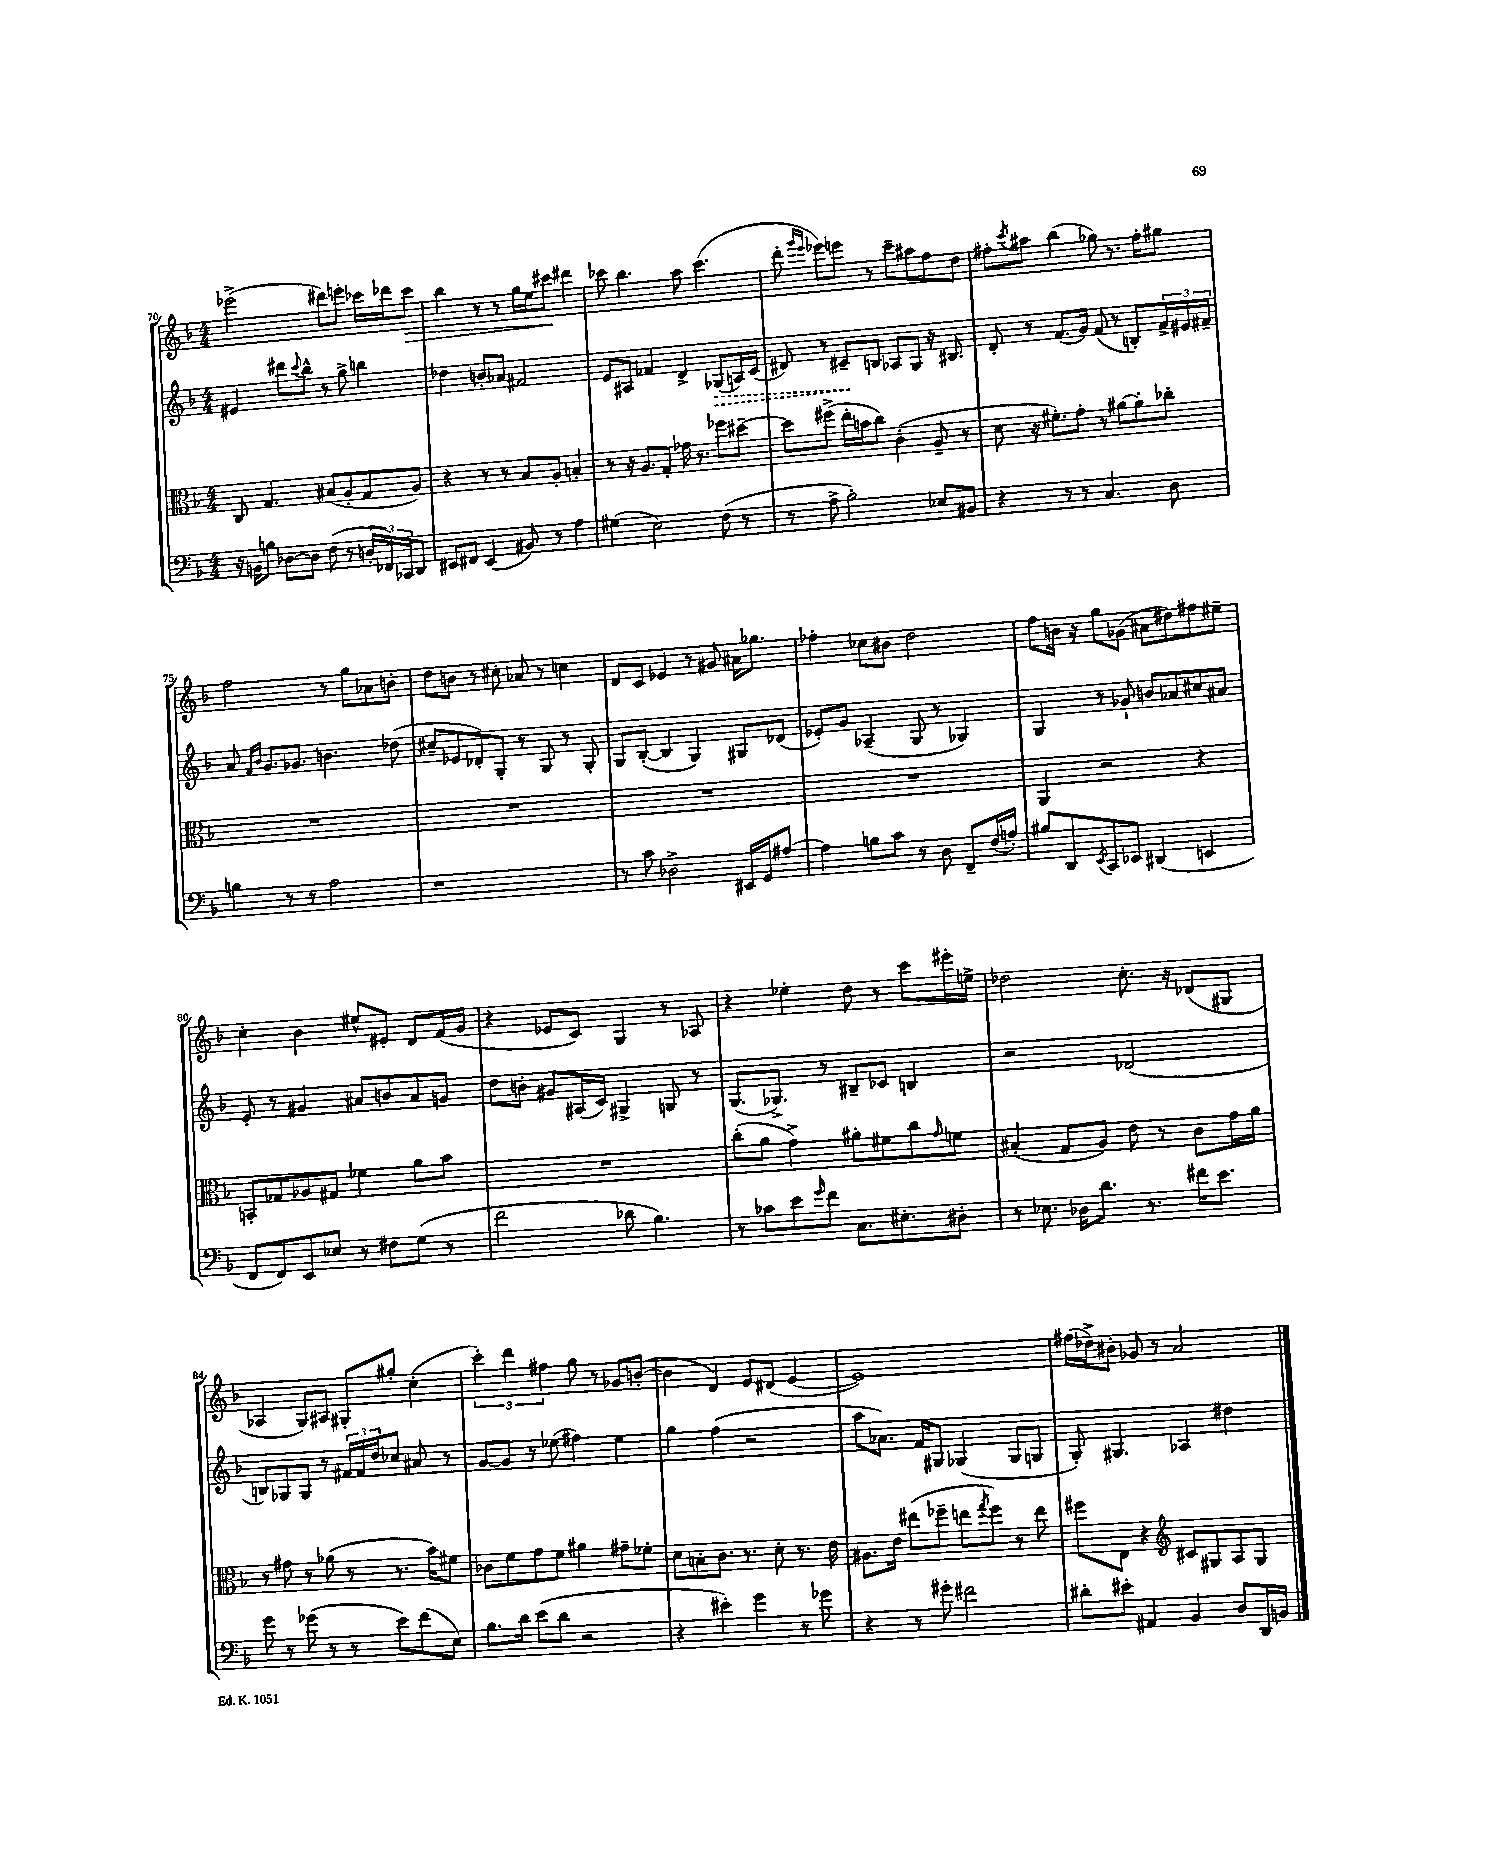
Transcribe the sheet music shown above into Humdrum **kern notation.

**kern	**kern	**kern	**kern
*staff4	*staff3	*staff2	*staff1
*clefF4	*clefC3	*clefG2	*clefG2
*k[b-]	*k[b-]	*k[b-]	*k[b-]
*M4/4	*M4/4	*M4/4	*M4/4
16r	8C/	4e#/	(2eee-^\
16BB\LK	.	.	.
8B\J	4.G/	.	.
[8D-\L	.	8ddd#\L	.
.	.	8qqccc/	.
8D-\]J	.	8bb-^^\J	.
(8F\	(8B#/L	8r	8ddd#\L)
8r	8A'/	8gg^\	8eee'\J
24D'/LL	8G/	4bb\	16ccc-\LL
24FF-/)	.	.	.
.	.	.	16ddd-\J
24CC-/J	.	.	.
8DD/J	8A/J)	.	8ccc-\J
=	=	=	=
8EE#/L	4r	4dd-\	4bb-\
8FF#/J	.	.	.
(4EE#/	8r	8b'/L	8r
.	8r	8a-/J	8r
8BB#/)	8B-/L	2f#/	16gg\LL
.	.	.	16ee\J
8r	8A'/J	.	8ccc#\J
4A\	4B'/	.	4ddd#\
=	=	=	=
(4G#\	8r	8e/L	8ccc-\
.	16r	8A#/J	4.bb-\
.	8.A/L	.	.
2E\)	.	4f-/	.
.	8G'/J	.	.
.	16g-\	4d^/	8aa\
.	8.r	.	.
.	.	.	(4.ccc-\
(8F\	8ff-\L	(8G-/L	.
8r	[8dd#~\J	16A/L)	.
.	.	(16c/JJ	.
=	=	=	=
8r	8dd#\]L	8d#/)	8ddd'\
.	.	.	16qqggg/LL
.	.	.	16qqeee/JJ
8A^\	(8ff#^\J	8r	8eee-\L)
2B-'\)	16ee'\LL	8c#~/L	8eee\J
.	16b\J	.	.
.	8cc\J)	8B/J	8r
.	(4c'\	8A-/L	8ccc~\L
.	.	8G/J	8aa#\
8E-/L	8A~/	16r	8ff\
.	.	8.B#/	.
8BB#/J	8r	.	8dd\J
=	=	=	=
4r	8d\	8d'/	8ff#'\L
.	.	.	8qccc/
.	16r	8r	8aa#\J
.	8.f#'\L)	.	.
8r	.	(8.f/L	(4bb-\
8r	8g'\J	.	.
.	.	16g/Jk)	.
4.C/	8r	(8f/	8gg-\)
.	[8a#\L	8r	8.r
.	8a#'\]	8B'/L)	.
.	.	.	16ff#'\LK
8D\	8cc-'\J	24f^/L	8gg#\J
.	.	24e#/	.
.	.	24f#~/JJ	.
=	=	=	=
4B\	1r	8a/	2ff\
.	.	16qqf/LL	.
.	.	16qqb-/JJ	.
.	.	8.g/L	.
8r	.	.	.
.	.	8.g-/J	.
8r	.	.	.
2A\	.	4.b\	8r
.	.	.	8gg\L
.	.	.	8a-\
.	.	(8dd-\	8b'\J
=	=	=	=
1r	1r	8cc#~/L	8dd\L
.	.	8e-/	8b\J
.	.	8d-'/)	8r
.	.	8G'/J	8cc#'\
.	.	8r	8a-/
.	.	8G/	8r
.	.	8r	4cc\
.	.	8G'/	.
=	=	=	=
8r	1r	8G/L	8d/L
8c\	.	([8B-'/J	8c/J
2D-^\	.	4B-/]	4e-/
.	.	4G/)	8r
.	.	.	8g#/
16EE#/LL	.	8G#/L	16a#\LK
16GG/J	.	.	8.gg-\J
[8A#/J	.	(8d-/J	.
=	=	=	=
4A#\]	1r	8e-'/L)	4ff-'\
.	.	8g/J	.
8B\L	.	(4A-~/	8cc-\L
8c\J	.	.	8b#\J
8r	.	8G/	2dd\
8D\	.	8r	.
8FF~/L	.	4G-/)	.
(16F/L	.	.	.
16A'/JJ)	.	.	.
=	=	=	=
8B#/L	4AA/	4G/	8ff\L
8DD/	.	.	16b\Jk
.	.	.	16r
8qEE/	.	.	.
8CC/	2r	8r	8gg\L
8EE-/J	.	8g-`/	(8g-\J
(4DD#/	.	8b/L	8a#\L
.	.	8a-/	8dd#\)
4EE/	4r	8cc#/	8ff#\
.	.	8a#/J	8ee#~\J
=	=	=	=
8FF/L	8BB'/L	8e'/	4cc'\
8FF/)	8G-/	8r	.
8EE/	8A-/	4g#/	4b-\
8E-/J	8G#/J	.	.
8r	4f-\	8a#/L	8ee#^^/L
8F#\L	.	8b/	8e#'/J
(8G\J	8a\L	8a#/	8d/L
8r	8b-\J	8g/J	(16f/L
.	.	.	16g/JJ
=	=	=	=
2f\	1r	8dd\L	4r
.	.	8b'\J	.
.	.	8g#/L	8e-/L
.	.	(16A#/L	8c/J)
.	.	16c/JJ)	.
8d-\	.	4G#^/	4G/
4.B-\)	.	.	.
.	.	8G/	8r
.	.	8r	8A-/
=	=	=	=
8r	(8cc'\L	(8.G/L	4r
8c-\L	8a\J	.	.
.	.	8.G-^/J)	.
8e\	4g^\)	.	4ee-'\
16qqg/	.	.	.
8f\J	.	8r	.
8.C\L	8a#'\L	8B#~/L	8dd\
.	8f#\	8c-/J	8r
8.E#'\	.	.	.
.	8cc\	4B/	8ccc\L
.	16qqg/	.	.
8D#'\J	8f\J	.	16eee#'\L
.	.	.	16ee^\JJ
=	=	=	=
8r	(4B#'/	2r	2dd-\
8.E-\	.	.	.
.	8G/L	.	.
16D-\LK	.	.	.
8.d\J	8A/J)	.	.
.	8e\	(2d-/	8.cc'\
8.r	.	.	.
.	8r	.	.
.	.	.	16r
16f#\LK	8c\L	.	(8d-/L
8.e\J	.	.	.
.	16g\L	.	8G#/J
.	16a\JJ	.	.
=	=	=	=
8g\	8r	8B/L)	4A-/
8r	8g#\	8G-/	.
(8g-\	8r	8G-/J	8G/L)
8r	(8a-\	8r	8A#/J
8r	8r	24f#/LL	8G#'/L
.	.	24f#/	.
.	.	24dd/J	.
8e\L)	8.r	8cc-/J	8gg#'/J
(8f\	.	8a#/	(4cc'\
.	16b-\LK)	.	.
8E\J)	8f#\J	8r	.
=	=	=	=
8.B-\L	8c-\L	[8g/L	6ccc'\)
.	8f\	8g/]J	.
.	.	.	6ddd\
16d\Jk	.	.	.
(8e\L	8g\	8r	.
.	.	.	6ff#\
8d\J	8f\J	(8ee-\	.
2r	4a#\	4ff#\)	8gg\
.	.	.	8r
.	8g#~\L	4ee-\	8g-/L
.	8f-'\J	.	([8b'/J
=	=	=	=
4r	8d\L	4gg\	4b\]
.	8B'\	.	.
4e#'\)	8.c\J	(4ff\	4d/)
.	8.r	.	.
4g\	.	2r	8e/L
.	8d'\	.	(8d#/J
8r	8.r	.	[4e/
8g-\	.	.	.
.	16e\	.	.
=	=	=	=
4r	8.A#\L	8aa\L	1e])
.	.	8.a-\J)	.
.	16e\Jk	.	.
8r	(8ee#\L	.	.
.	.	16f/LK	.
8g#'\	8ff-~\J	8G#/J	.
2f#\	8ee\L	(4G-/	.
.	8qgg/	.	.
.	8ff-\J)	.	.
.	8r	8G-/L	.
.	8ee\	8G/J	.
=	=	=	=
8d#'\L	8ff#\L	8G'/)	(16ff#\LL
.	.	.	16dd-^\J)
8e#'\J	8E\J	4.G#/	8b#'\J
4AA#/	4r	.	8g-/
.	.	.	8r
*	*clefG2	*	*
4BB-/	8c#/L	4A-/	2a/
.	8G#/	.	.
8D/L	8A/	4dd#\	.
16DD/L	8G#/J	.	.
16BB/JJ	.	.	.
==	==	==	==
*-	*-	*-	*-
